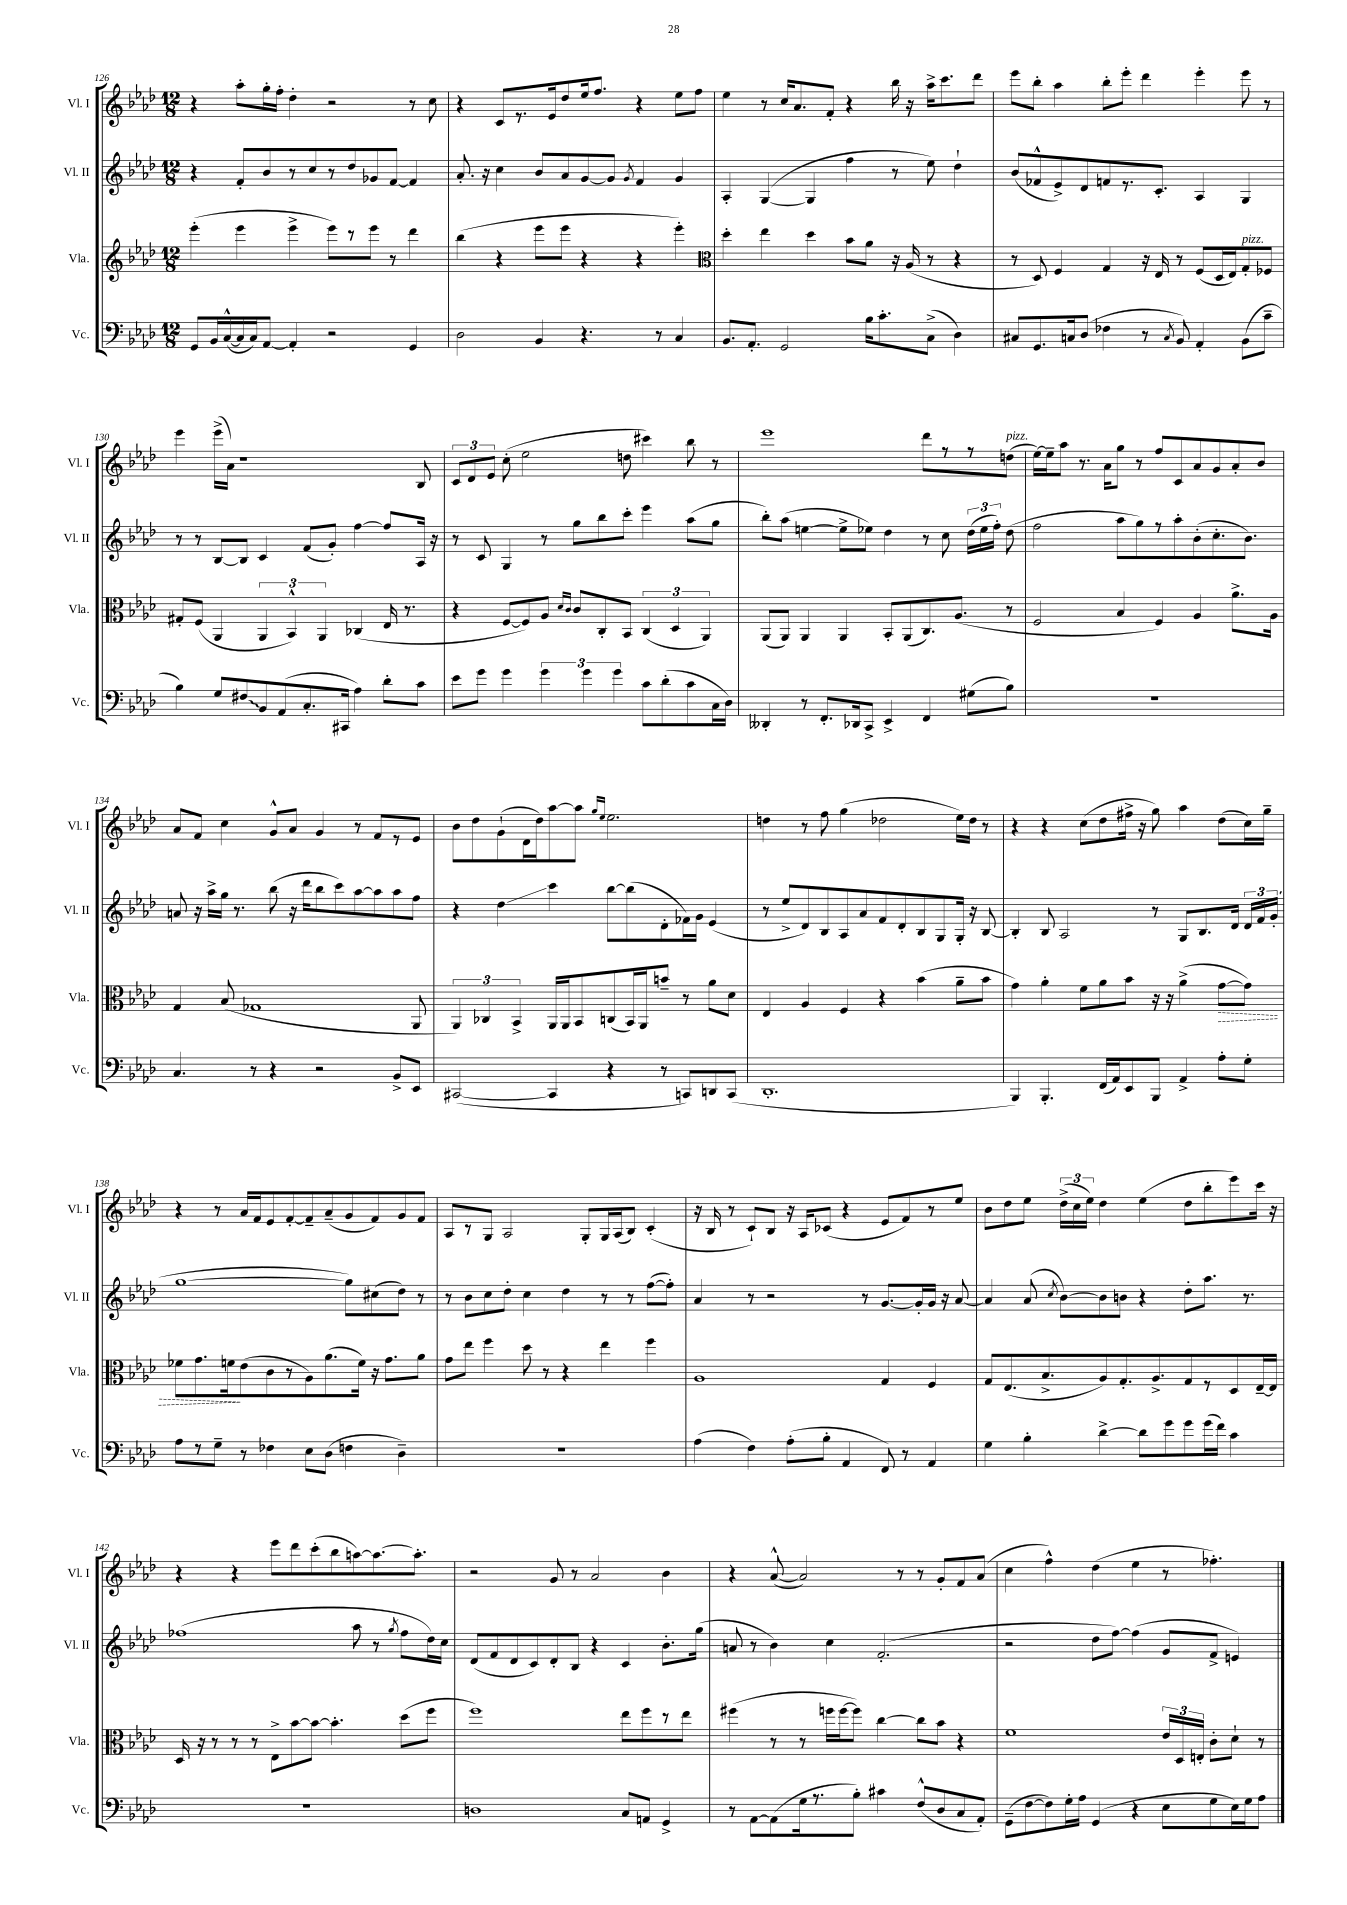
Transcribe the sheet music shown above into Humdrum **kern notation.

**kern	**kern	**kern	**kern
*staff4	*staff3	*staff2	*staff1
*clefF4	*clefG2	*clefG2	*clefG2
*k[b-e-a-d-]	*k[b-e-a-d-]	*k[b-e-a-d-]	*k[b-e-a-d-]
*M12/8	*M12/8	*M12/8	*M12/8
8GG	(4eee-'	4r	4r
16BB-	.	.	.
([16C^^	.	.	.
16C]	4eee-	8f'	8aa-'
16C)	.	.	.
[8AA-	.	8b-	16gg'
.	.	.	16ff'
4AA-']	4eee-^	8r	4dd-'
.	.	8cc	.
2r	8eee-)	8r	2r
.	8r	8dd-	.
.	8eee-	8g-	.
.	8r	[8f	.
4GG	4ddd-	4f]	8r
.	.	.	8cc
=	=	=	=
2D-	(4bb-	8.a-'	4r
.	.	16r	.
.	4r	4cc	8c
.	.	.	8.r
4BB-	8eee-	8b-	.
.	.	.	16e-
.	8eee-	8a-	8dd-
4.r	4r	[8g	16ee-
.	.	.	8.ff
.	.	8g]	.
.	.	8qg	.
.	4r	4f	4r
8r	.	.	.
4C	4eee-')	4g	8ee-
.	.	.	8ff
=	=	=	=
*	*clefC3	*	*
8.BB-	4dd-'	4A-'	4ee-
8.AA-'	.	.	.
.	4ee-	([4G	8r
2GG	.	.	16cc
.	.	.	8.a-
.	4dd-	4G]	.
.	.	.	8f'
.	8b-	4ff	4r
16B-	8a-	.	.
8.c'	.	.	.
.	16r	8r	16bb-
.	(16A-	.	16r
(8C^	8r	8ee-)	16aa-^
.	.	.	8.ccc
4D-)	4r	4dd-`	.
.	.	.	8ddd-
=	=	=	=
8C#	8r	(8b-	8eee-
8.GG	8D-)	8f-^^	8bb-'
.	4F	8e-^)	4aa-
16C	.	.	.
(8D-	.	8d-	.
4F-	4G	8f	8bb-'
.	.	8.r	8eee-'
8r	16r	.	4ddd-
.	16E-	8.c'	.
8qC	.	.	.
8BB-)	8r	.	.
4AA-'	(8F	4A-	4eee-'
.	16D-	.	.
.	16E-)	.	.
(8BB-	8G'	4G	8eee-
8c~	8F-	.	8r
=	=	=	=
4B-)	8G#'	8r	4eee-
.	(8F	8r	.
8G	4AA-	[8B-	(16eee-^
.	.	.	16a-)
8F#	.	8B-]	1r
8BB-	6AA-	4c	.
(8AA-	.	.	.
.	6BB-^^)	.	.
8.C'	.	(8f	.
.	6AA-	.	.
.	.	8g')	.
16CC#	.	.	.
4A-)	(4C-	[4ff	.
8d-'	16E-	8ff]	.
.	8.r	.	.
8c	.	16A-	8B-
.	.	16r	.
=	=	=	=
8e-	4r	8r	12c
.	.	.	12d-
8g	.	8c	.
.	.	.	12e-
4g	[8F	4G	(8cc'
.	8F])	.	2ee-
6g	8A-	8r	.
.	16qqd-	.	.
.	16qqc	.	.
.	8c	8gg	.
6g	.	.	.
.	8C'	8bb-	.
6g	.	.	.
.	8BB-	8ccc'	8dd
8c	(6C	4eee-	4ccc#)
(8d-'	.	.	.
.	6D-	.	.
8c	.	(8aa-	8bb-
.	6AA-)	.	.
16C	.	8gg	8r
16D-)	.	.	.
=	=	=	=
4DD--'	(8AA-	8bb-')	1eee-
.	8AA-)	(8aa-	.
8r	4AA-	[4ee	.
8.FF'	.	.	.
.	4AA-	8ee^]	.
16DD-	.	.	.
8CC^	.	8ee-)	.
4EE-^	8BB-'	4dd-	.
.	(8AA-	.	.
4FF	8.C)	8r	8ddd-
.	.	8cc	8r
.	(8.A-	.	.
(8G#	.	(24dd-	8r
.	.	24ee-	.
.	.	24ff')	.
8B-)	8r	(8dd-	(8dd
=	=	=	=
1.r	2F	2ff	[16ee-)
.	.	.	16ee-~]
.	.	.	8aa-
.	.	.	8.r
.	.	.	16a-
.	4B-	8aa-	8gg
.	.	8gg)	8r
.	4F)	8r	8ff
.	.	8aa-'	8c
.	4A-	(8b-'	8a-
.	.	8.cc'	8g
.	8.a-^	.	8a-'
.	.	8.b-)	.
.	.	.	8b-
.	16A-	.	.
=	=	=	=
4.C	4G	8a	8a-
.	.	16r	8f
.	.	16aa-^	.
.	(8B-	16gg	4cc
.	.	8.r	.
8r	1G-	.	.
4r	.	(8bb-	8g^^
.	.	16r	8a-
.	.	16ddd-	.
2r	.	8bb-	4g
.	.	8ccc)	.
.	.	[8aa-	8r
.	.	8aa-]	8f
8BB-^	.	8aa-	8r
8EE-	8AA-	8ff	8e-
=	=	=	=
([2CC#	6AA-)	4r	8b-
.	.	.	8dd-
.	6C-	.	.
.	.	4dd-	(8g`
.	6BB-^	.	.
.	.	.	16d-
.	.	.	16dd-)
4CC#]	16AA-	4ccc	[8aa-
.	16AA-	.	.
.	8BB-	.	8aa-]
.	.	.	16qqgg
.	.	.	16qqee-
4r	(8C	[8bb-	2.ee-
.	16BB-)	(8bb-]	.
.	16AA-	.	.
8r	8b~	8d-'	.
8CC)	8r	16f-)	.
.	.	16g	.
8DD	8a-	(4e-	.
(8CC	8d-	.	.
=	=	=	=
1.DD-'	4E-	8r	4dd
.	.	8ee-^	.
.	4A-	8d-)	8r
.	.	8B-	8ff
.	4F	8A-	(4gg
.	.	8a-	.
.	4r	8f	2dd-
.	.	8d-'	.
.	(4b-	8B-	.
.	.	8G	.
.	8a-~	16G'	16ee-)
.	.	16r	16dd-
.	8b-	[8B-	8r
=	=	=	=
4BBB-)	4g)	4B-']	4r
4.BBB-'	4a-'	8B-	4r
.	.	2A-	.
.	8f	.	(8cc
(16FF	8a-	.	8dd-
16AA-)	.	.	.
8EE-	8b-	.	16ff#^
.	.	.	16r
8BBB-	16r	8r	8gg)
.	16r	.	.
4AA-^	(4a-^	8G	4aa-
.	.	8.B-	.
8A-'	[8g	.	(8dd-
.	.	16d-	.
8G'	8g])	24d-	16cc)
.	.	24f	.
.	.	.	16gg~
.	.	(24g'	.
=	=	=	=
8A-	8f-	[1gg	4r
8r	8.g	.	.
8G~	.	.	8r
.	16f	.	.
8r	(8e-	.	16a-
.	.	.	16f
4F-	8c	.	8e-
.	8r	.	[8f'
8E-	8A-)	.	8f~]
(8D-	(8.a-	.	(8a-~
4F	.	8gg])	8g
.	16f)	.	.
.	16r	(8cc#	8f)
.	8.g	.	.
4D-~)	.	8dd-)	8g
.	8a-	8r	8f
=	=	=	=
1.r	8g	8r	8A-
.	8ee-	8b-	8r
.	4ff	8cc	8G
.	.	8dd-'	2A-
.	8dd-	4cc	.
.	8r	.	.
.	4r	4dd-	.
.	.	.	8G'
.	4ee-	8r	16G
.	.	.	(16A-
.	.	8r	8B-)
.	4ff	([8ff	(4c'
.	.	8ff'])	.
=	=	=	=
(4A-	1A-	4a-	16r
.	.	.	16B-
.	.	.	8r
4F)	.	8r	8c`)
.	.	2r	8B-
(8A-'	.	.	16r
.	.	.	16A-
8B-'	.	.	(8c-
4AA-	.	.	4r
.	.	8r	.
8FF)	4G	[8.g	8e-
8r	.	.	8f)
.	.	16g']	.
4AA-	4F	16g	8r
.	.	16r	.
.	.	[8a-	8ee-
=	=	=	=
4G	8G	4a-]	8b-
.	(8.E-	.	8dd-
4B-'	.	(8a-	8ee-
.	8.B-^	.	.
.	.	8qcc	.
.	.	[8b-)	(24dd-^
.	.	.	24cc
.	.	.	24ee-)
[4d-^	8A-)	8b-]	4dd-
.	8.G'	8b	.
8d-]	.	4r	(4ee-
.	8.A-^	.	.
8g	.	.	.
8g	8G	8dd-'	8dd-
(16g	8r	8.aa-	8bb-'
16f)	.	.	.
4c	8D-	.	8eee-)
.	.	8.r	.
.	[16E-~	.	16ccc
.	16E-]	.	16r
=	=	=	=
1.r	16D-	(1ff-	4r
.	16r	.	.
.	8r	.	.
.	8r	.	4r
.	8r	.	.
.	8E-^	.	8eee-
.	[8b-	.	8ddd-
.	8b-_	.	(8ccc'
.	4.b-']	.	8bb-
.	.	8aa-	[8aa)
.	.	8r	8.aa_
.	.	8qgg	.
.	(8dd-	8ff-	.
.	.	.	8.aa']
.	8ff	16dd-)	.
.	.	16cc	.
=	=	=	=
1D	1ff)	(8d-	2r
.	.	8f	.
.	.	8d-	.
.	.	8c)	.
.	.	8d-'	8g
.	.	8B-	8r
.	.	4r	2a-
8C	8ee-	4c	.
8AA	8ff	.	.
4GG^	8r	8.b-'	4b-
.	8ee-	.	.
.	.	(16gg	.
=	=	=	=
8r	(4ff#	8a	4r
[8AA-	.	8r	.
(8AA-]	8r	4b-)	([8a-^^
16G	8r	.	2a-])
8.r	.	.	.
.	16ff	4cc	.
.	[16ff	.	.
8B-')	8ff])	.	.
4c#	[4cc	(2.f'	.
.	.	.	8r
(8F^^	8cc]	.	8r
8D-	8b-	.	8g'
8C	4r	.	8f
8AA-')	.	.	(8a-
=	=	=	=
(8GG~	1f	2r	4cc
[8F	.	.	.
8F])	.	.	4ff^^)
16G'	.	.	.
16A-	.	.	.
(4GG	.	8dd-	(4dd-
.	.	[8ff)	.
4r	.	(4ff]	4ee-
8E-	24e-	8g	8r
.	24D-	.	.
.	24E'	.	.
8G	8c'	8f^	4.ff-')
16E-)	8d-`	4e)	.
16G	.	.	.
8A-	8r	.	.
==	==	==	==
*-	*-	*-	*-
